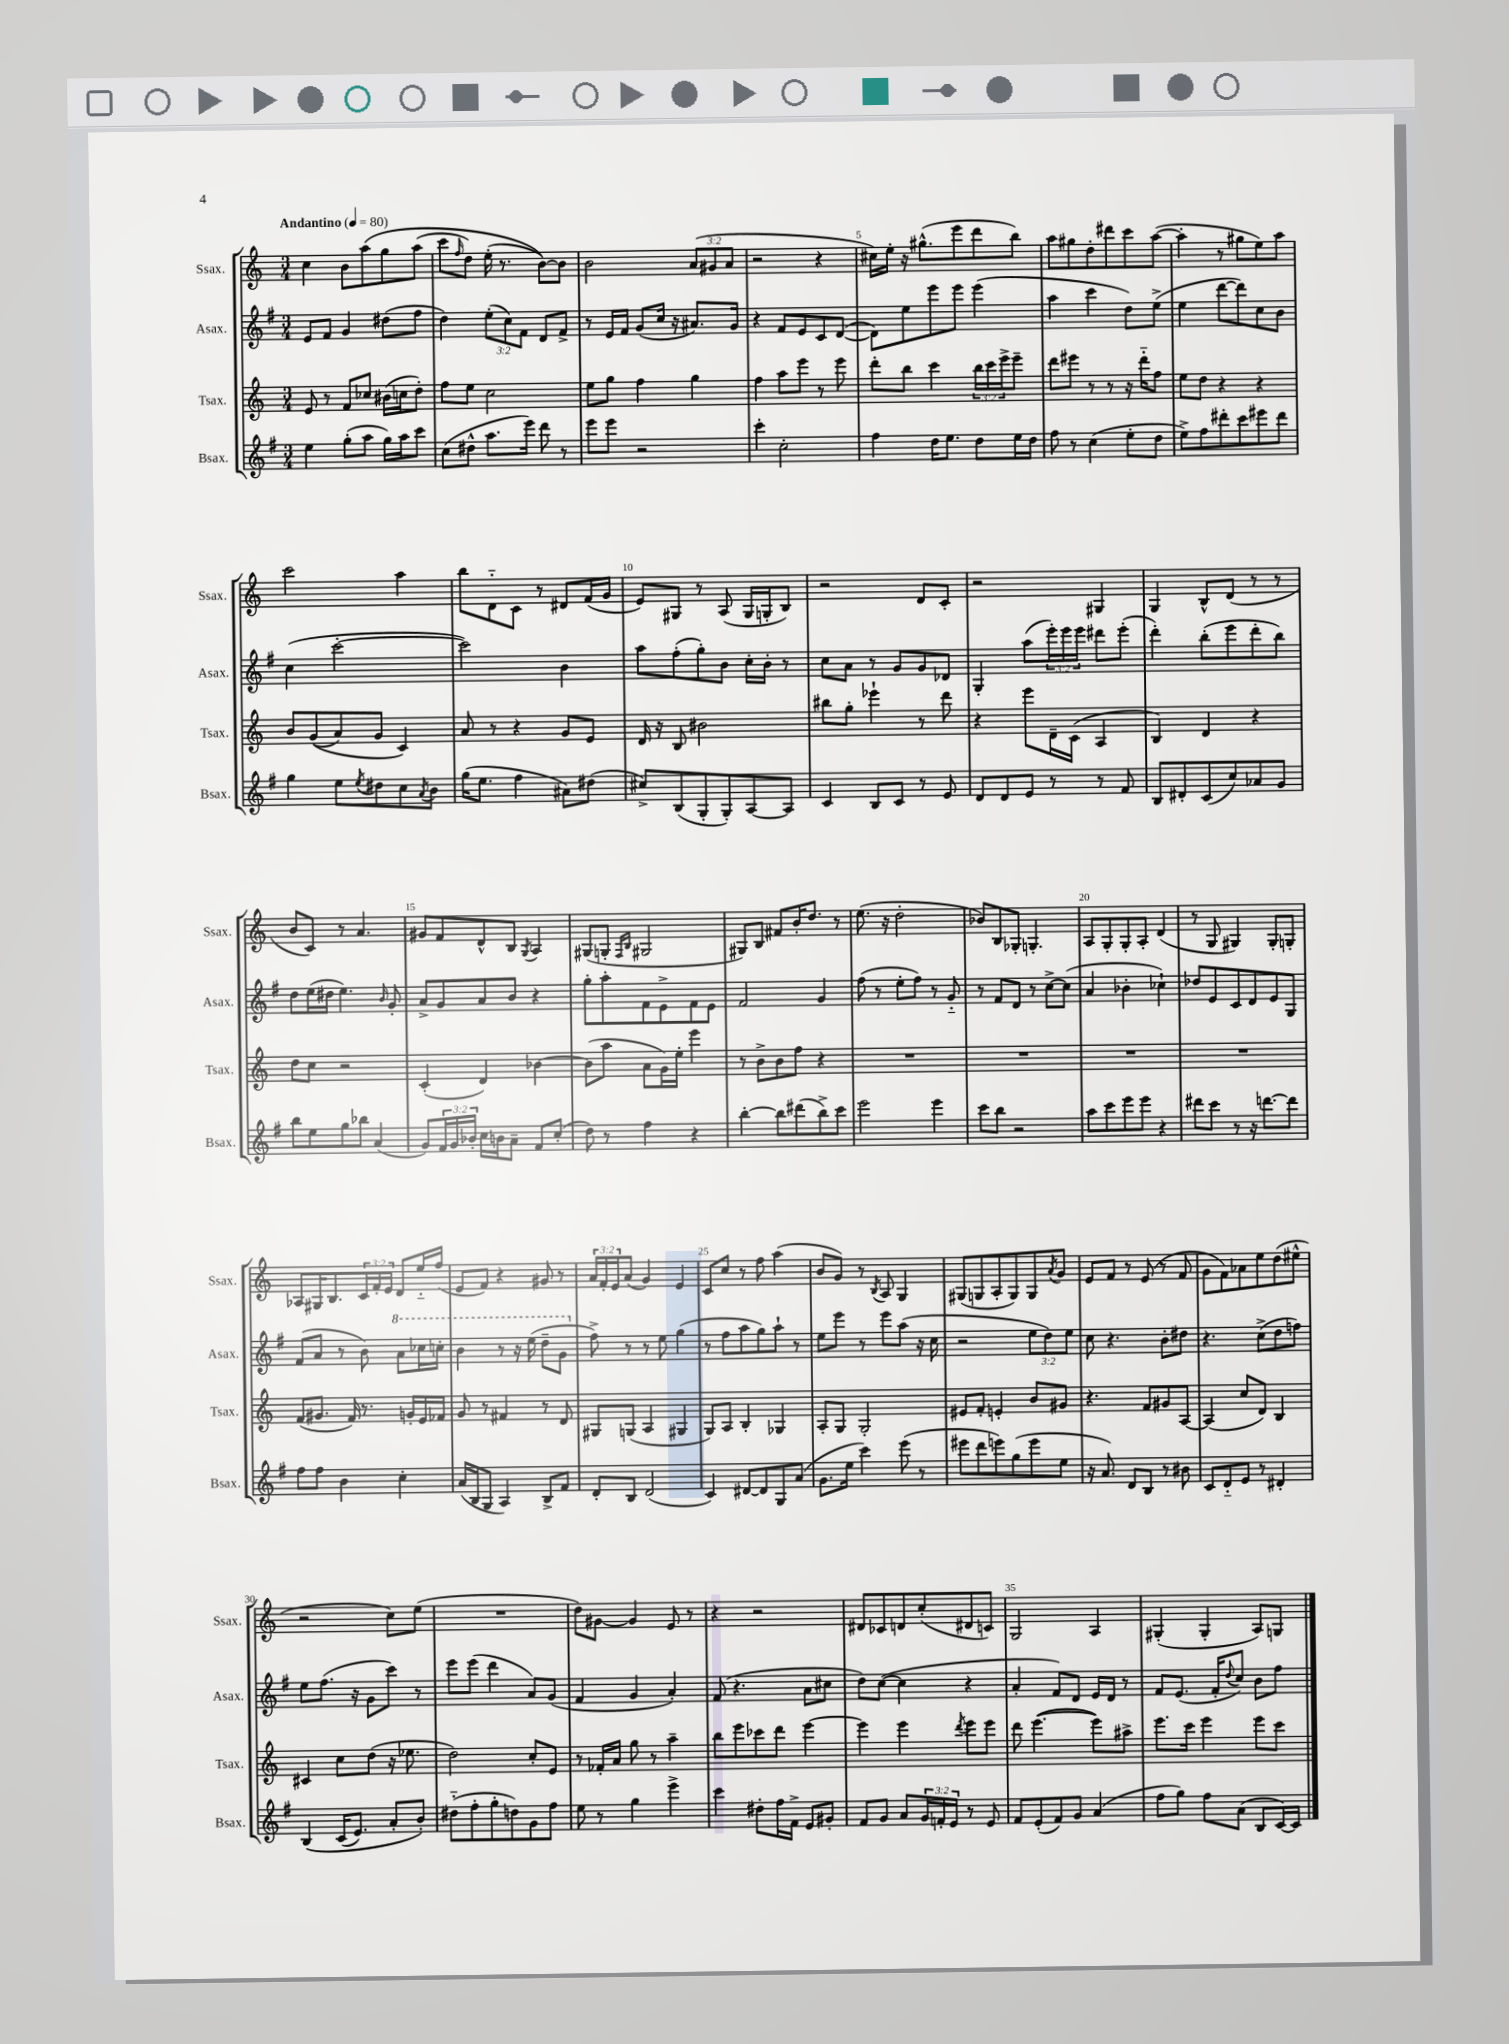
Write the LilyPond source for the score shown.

<<
\new StaffGroup <<
\new Staff = "s0" \with { instrumentName = "Ssax." shortInstrumentName = "Ssax." } {
    \clef treble \key c \major \numericTimeSignature \time 3/4 \override Staff.TupletNumber.text = #tuplet-number::calc-fraction-text \tempo "Andantino" 4 = 80
    c''4 b'8 a''8\( g''8 a''8( |
    c'''8 \grace { f''16 } d''8) e''16-.( r8. b'8~)\) b'8 |
    b'2 \tuplet 3/2 { a'8( gis'8 a'8 } |
    r2 r4 |
    cis''16) e''16-. r16 gis''8.-^( e'''8 d'''8 b''8) |
    a''8 gis''8 d''8-. dis'''8 c'''8 a''8~( |
    a''4-. r8 gis''8 e''8) a''8 |
    c'''2 a''4 |
    b''8 d'8-_ c'8 r8 dis'8 f'16( g'16 |
    e'8) gis8 r8 a8( gis16 g16-. b8) |
    r2 d'8 c'8-. |
    r2 gis4 |
    g4 b8-^ d'8( r8 r8 |
    b'8 c'8) r8 a'4. |
    gis'8 f'8 d'8-^ b8 \acciaccatura { g8 } a4 |
    gis8( g8-. \grace { f16 b16 } gis2 |
    gis8) b8 fis'8 b'16-. d''8. r8 |
    e''8.( r16 d''2-. |
    bes'8) b8 ges8-. g4.-. |
    a8 g8-. g8-. a8-. d'4( |
    r8 g8 gis4) gis8-. g8-. |
    aes8 gis16 b8. \tuplet 3/2 { c'16 f'16-. e'16 } d'8 e''16-_ f''16( |
    e'8 f'8) r4 gis'8 r8 |
    \tuplet 3/2 { a'16 f'16-. e'16 } a'8( g'4) e'4 |
    c'8 c''8 r8 f''8 a''4( |
    b'8 g'8) r8 \acciaccatura { b8 } a8 g4 |
    gis8( g8 a8-. g8) g8 \acciaccatura { a'8 } g'8 |
    e'8 f'8 r8 e'8( r8 f'8 |
    g'8 f'8) aes'8 e''8 d''8( eis''8-^ |
    r2 c''8) e''8( |
    R2. |
    d''8) gis'8~ gis'4 e'8 r8 |
    r4 r2 |
    dis'8 ces'8 d'8 c''8-.( dis'8 c'8) |
    g2 a4 |
    gis4-.( gis4-. a8) g8 \bar "|." |
}
\new Staff = "s1" \with { instrumentName = "Asax." shortInstrumentName = "Asax." } {
    \clef treble \key g \major \numericTimeSignature \time 3/4 \override Staff.TupletNumber.text = #tuplet-number::calc-fraction-text
    e'8 fis'8 g'4 dis''8( fis''8 |
    d''4) \tuplet 3/2 { e''8-.( c''8) fis'8 } d'8 fis'8-> |
    r8 e'16 fis'16 g'8( c''16 r16 ais'8.) g'16 |
    r4 fis'8 e'8 c'8 d'8~( |
    d'8) e''8 e'''8 e'''8 e'''4( |
    a''4 c'''4 d''8) e''8->( |
    e''4 d'''8~ d'''8) c''8 b'8 |
    c''4( c'''2~-. |
    c'''2) b'4 |
    a''8 fis''8-.( g''8-.) b'8 c''16-. b'16-. r8 |
    c''8 a'8 r8 g'8 g'8 des'8 |
    g4-. a''8( \tuplet 3/2 { e'''16-.) e'''16 e'''16 } dis'''8 e'''8-.( |
    d'''4-.) b''8-.( e'''8 d'''8-. b''8) |
    d''8 e''16( dis''16 e''4.) \grace { b'16 } g'8-. |
    a'8-> g'8 a'8 b'8 r4 |
    g''8-. a''8-. fis'8 e'8-> fis'8 e'8 |
    fis'2 g'4 |
    fis''8( r8 e''8-. fis''8) r8 g'8-_ |
    r8 fis'8 d'8 r8 c''8~-> c''8( |
    a'4 bes'4-. ces''4-!) |
    des''8 e'8 c'8 d'8 e'8 g8 |
    fis'8( a'8 r8 b'8) \ottava #1 a''8 ces'''16 c'''16-. |
    b''4 r8 r16 e'''16( d'''8-- g''8 \ottava #0 |
    fis''8->) r8 r8 e''8 g''4( |
    r8 fis''8 a''8 g''8) a''8-! r8 |
    e''8 e'''8 r8 e'''8 a''8( r16 c''16 |
    r2 \tuplet 3/2 { e''8 d''8) e''8 } |
    c''8 r4. b'8-. dis''8 |
    r4. c''8->( d''8 f''8) |
    e''8 fis''8.( r16 g'8 c'''8) r8 |
    e'''8 e'''8( d'''4 a'8) g'8( |
    fis'4 g'4 a'4-.) |
    fis'8( r4. a'8 cis''8 |
    d''8) c''8~( c''4 r4 |
    a'4-. fis'8) d'8 e'16 d'16 r8 |
    fis'8 e'8.( fis'16-. \appoggiatura { d''8 } c''8) b'8 fis''8 \bar "|." |
}
\new Staff = "s2" \with { instrumentName = "Tsax." shortInstrumentName = "Tsax." } {
    \clef treble \key c \major \numericTimeSignature \time 3/4 \override Staff.TupletNumber.text = #tuplet-number::calc-fraction-text
    e'8 r8 f'8 ces''8 bis'16( c''16 d''8-.) |
    f''8 e''8 c''2 |
    e''8 g''8 f''4 g''4 |
    f''4 a''8 e'''8 r8 e'''8 |
    d'''8-. b''8 c'''4 \tuplet 3/2 { b''16 c'''16 e'''16-> } e'''8-- |
    d'''8 eis'''8 r8 r8 r16 d'''16-_ f''8 |
    e''8 d''8 r4 r4 |
    b'8 g'8(\( a'8) g'8 c'4\) |
    a'8 r8 r4 g'8 e'8 |
    d'16 r16 b8 bis'2 |
    bis''8 g''8-. ees'''4-! r8 d'''8 |
    r4 e'''8 d'16-- c'16( a4 |
    b4) d'4 r4 |
    d''8 c''8 r2 |
    c'4-.( d'4) bes'4~ |
    bes'8( a''8 a'8 g'16) e''16-. e'''4 |
    r8 b'8-> b'8 f''8 r4 |
    R2. |
    R2. |
    R2. |
    R2. |
    f'8( gis'8. f'16) r8. g'16-. e'16 fes'16 |
    g'8 r8 fis'4 r8 d'8 |
    gis8 g8( a4 gis4 |
    g8) a8 b4-. ges4 |
    a8-. g8 g2-. |
    eis'8 f'8-. e'4-. b'8 gis'8 |
    r4. f'8 gis'8 a8~ |
    a4( c''8 d'8) b4 |
    cis'4 c''8 d''8( r16 ees''8. |
    d''2) c''8-. e'8 |
    r8 fes'16-. a'16 g''8 r8 a''4-- |
    b''8 e'''8 ces'''8 d'''8 e'''4~ |
    e'''4 e'''4 \acciaccatura { d'''8 } e'''8 e'''8 |
    d'''8 e'''4.~( e'''8) ais''8-> |
    e'''8. c'''16 e'''4 e'''8 c'''8 \bar "|." |
}
\new Staff = "s3" \with { instrumentName = "Bsax." shortInstrumentName = "Bsax." } {
    \clef treble \key g \major \numericTimeSignature \time 3/4 \override Staff.TupletNumber.text = #tuplet-number::calc-fraction-text
    e''4 g''8-.( a''8 g''16) a''16 c'''8 |
    c''8( dis''8-^ a''8. e'''16) d'''8 r8 |
    e'''8 e'''8 r2 |
    c'''4-. c''2-. |
    fis''4 d''16 e''8. d''8 e''16 d''16 |
    fis''8 r8 c''4( e''8-. d''8 |
    e''8->) fis''8 dis'''8-. c'''8 eis'''8 dis'''8 |
    g''4 e''8 \acciaccatura { e''8 } dis''8 c''8 \acciaccatura { a'8 } b'8 |
    g''16( e''8. fis''4 ais'8) dis''8( |
    cis''8->) b8( g8-. g8-.) a8~ a8 |
    c'4 b8 c'8 r8 e'8 |
    d'8 d'8 e'8 r8 r8 fis'8 |
    b8 dis'8-. c'8( c''8) aes'8 g'8 |
    b''8 e''8 g''8 bes''8 a'4( |
    g'8) \tuplet 3/2 { fis'16 g'16 bes'16-. } c''16 b'16 a'8-- fis'8 c''8-.( |
    d''8) r8 fis''4 r4 |
    b''4~-. b''8 dis'''8( b''8->) c'''8 |
    e'''2 e'''4 |
    c'''8 b''8 r2 |
    a''8 c'''8 e'''8 e'''8 r4 |
    dis'''8 c'''8 r8 r16 d'''8.~ d'''8 |
    fis''8 fis''8 b'4 c''4-. |
    a'16( b16 g8 a4) b8-> fis'8 |
    d'8-. b8 d'2( |
    c'4) dis'8~ dis'8 g8 a'8( |
    g'8. e''16 c'''4) e'''8( r8 |
    eis'''8 d'''8 e'''8) g''8( e'''8 e''8 |
    r16 a'8.) d'8 b8 r8 bis'8 |
    c'8 d'8-_ e'8 r8 dis'4-. |
    b4\( c'16( e'8.) a'8-. b'8-.\) |
    dis''8-_( fis''8-. g''8-. d''8) g'8 fis''8 |
    e''8 r8 g''4 e'''4-> |
    c'''4 dis''8-. fis''16 fis'16-> e'8 gis'8-. |
    fis'8 g'8 a'8 \tuplet 3/2 { g'16 f'16-. e'16 } r8 e'8 |
    fis'8 e'8-.( fis'8) g'8 a'4( |
    fis''8 g''8) fis''8 a'8( b8 c'16~) c'16 \bar "|." |
}
>>
>>
\layout { \context { \Score \override BarNumber.break-visibility = ##(#f #t #t) barNumberVisibility = #(every-nth-bar-number-visible 5) } }
